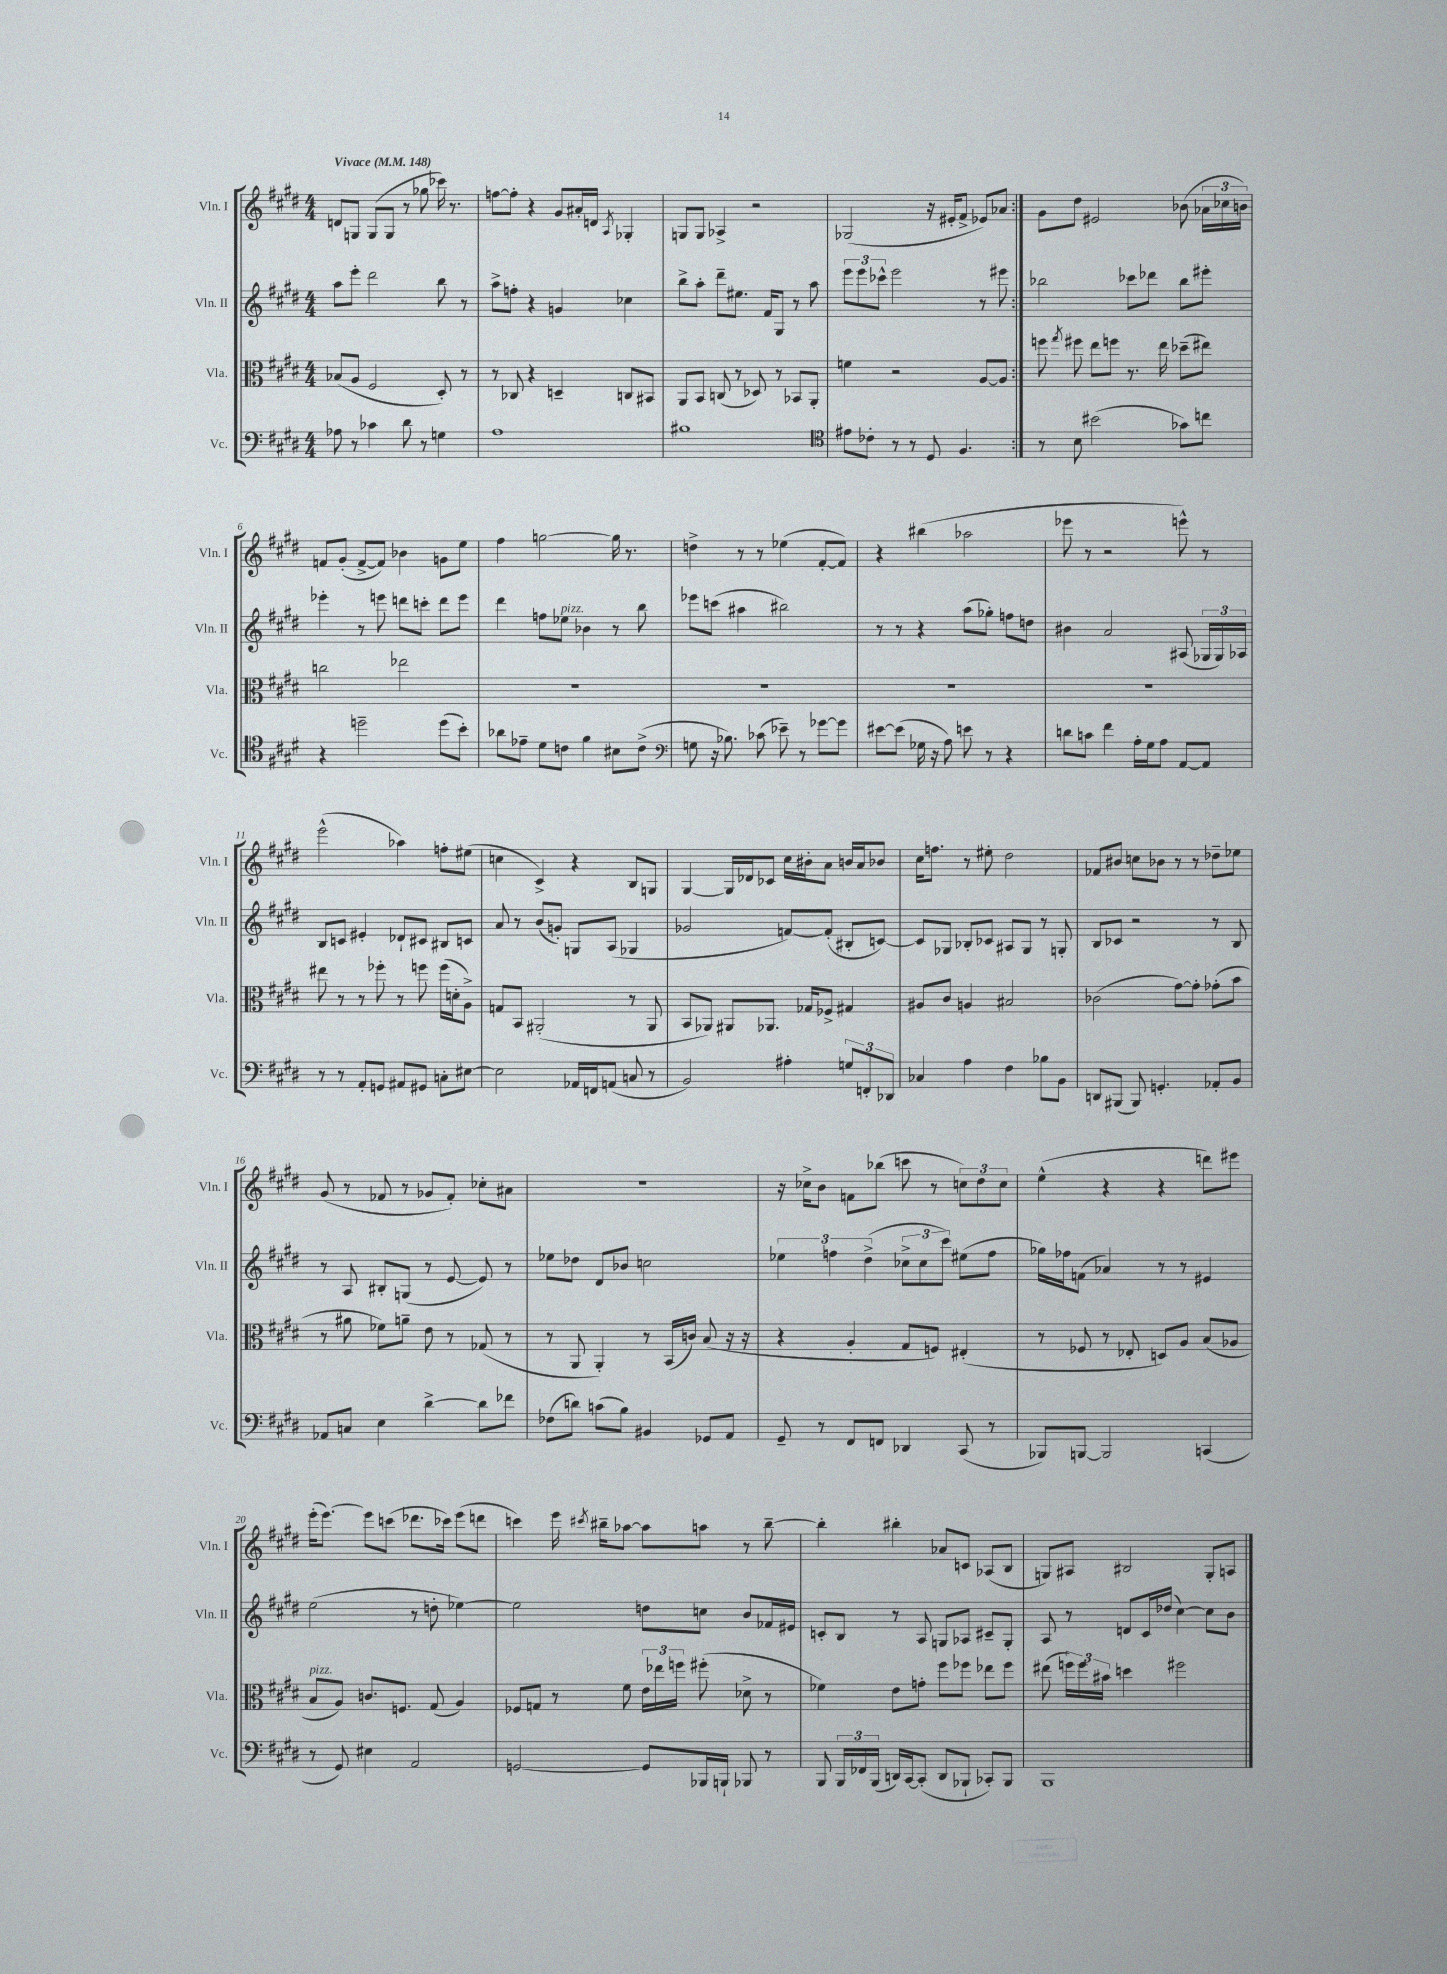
<<
\new StaffGroup <<
\new Staff = "s0" \with { instrumentName = "Vln. I" shortInstrumentName = "Vln. I" } {
    \clef treble \key e \major \numericTimeSignature \time 4/4 \tempo "Vivace" 4 = 148
    \autoBeamOff \repeat volta 2 { d'8[ g8] g8[( g8] r8 ges''8 ces'''16) r8. |
    f''8[~ f''8]-. r4 gis'8[ ais'16-. d'16] \acciaccatura { a8 } ges4-. |
    g8[ g8] aes4-> r2 |
    ges2( r16 eis'16[-. fis'8]-> ees'8[) aes'8] | }
    gis'8[ dis''8] eis'2 bes'8( \tuplet 3/2 { aes'16[ ces''16 b'16]) } |
    f'8[ gis'8]-.( f'8[~-> f'8]) bes'4 g'8[ e''8] |
    fis''4 g''2~ g''16 r8. |
    d''4-> r8 r8 ees''4( fis'8[~-. fis'8]) |
    r4 bis''4( aes''2 |
    ees'''8 r8 r2 e'''8-^) r8 |
    e'''2-^( aes''4) f''8[-. eis''8]( |
    c''4 cis'4->) r4 b8[ g8] |
    gis4~ gis16[ des'16 ces'8] cis''16[ bis'16-. a'8] b'16[ a'16 bes'8] |
    cis''16[ f''8.] r8 eis''8-. dis''2 |
    fes'8[ bis'8] c''8[ bes'8] r8 r8 des''8[-- ees''8] |
    gis'8( r8 fes'8 r8 ges'8[ fes'8]-.) ces''8[-. ais'8] |
    R1 |
    r16 ces''16[-> b'8] f'8[ bes''8]( c'''8 r8 \tuplet 3/2 { c''8[) dis''8 c''8] } |
    e''4-^( r4 r4 d'''8[) eis'''8] |
    e'''16[-.( e'''8.]~) e'''8[ c'''8]( des'''8.[ ces'''16]) e'''8[( d'''8] |
    c'''4) e'''16 \acciaccatura { cis'''8 } bis''16[-- aes''8]~ aes''8[ a''8] r8 bis''8~-- |
    bis''4-. bis''4-. aes'8[ c'8] aes8[( b8] |
    g8[) ais8] bis2 g8[-. a8] \bar "|." |
}
\new Staff = "s1" \with { instrumentName = "Vln. II" shortInstrumentName = "Vln. II" } {
    \clef treble \key e \major \numericTimeSignature \time 4/4
    \autoBeamOff \repeat volta 2 { a''8[ e'''8]-. dis'''2 b''8 r8 |
    a''8[-> f''8]-. r4 g'4 ces''4 |
    b''8[-> a''8]-. dis'''8[-- eis''8.] fis'16[ gis8] r8 a''8 |
    \tuplet 3/2 { e'''8[ e'''8 ces'''8]-^ } e'''2 r8 eis'''8 | }
    bes''2 ces'''8[ des'''8] bes''8[ eis'''8]-. |
    ees'''4-. r8 e'''8 d'''8[ c'''8]-. d'''8[ e'''8] |
    dis'''4 f''8[ ees''8]^\markup { \italic "pizz." } bes'4 r8 b''8 |
    ees'''8[ c'''8]( ais''4 bis''2) |
    r8 r8 r4 a''8[( ges''8]-.) f''8[ d''8] |
    bis'4 a'2 ais8( \tuplet 3/2 { ges16[ ges16) aes16] } |
    b8[ c'8] eis'4-. des'8[-! cis'8] bis8[ c'8] |
    a'8 r8 b'8[( g'8]-.) g8[ a8]( ges4 |
    ges'2 f'8[~) f'8]-.( bis8[-. c'8]~) |
    c'8[ ges8] bes8[-. ces'8] ais8[ ges8] r8 g8-. |
    b8[ ces'8] r2 r8 b8 |
    r8 a8 bis8[-. g8]( r8 e'8~ e'8) r8 |
    ees''8[ des''8] dis'8[ bes'8] c''2 |
    \tuplet 3/2 { ees''4 f''4 dis''4->( } \tuplet 3/2 { ces''8[-> ces''8 cis'''8]) } eis''8[( f''8] |
    ges''16[) fes''16 f'8]( aes'4) r8 r8 eis'4 |
    e''2( r8 d''8-. ees''4~) |
    ees''2 d''8[ c''8] b'8[ fes'16 eis'16] |
    c'8[-. b8] r8 a8 g8[ aes8] cis'8[-- g8]-. |
    a8 r8 d'8[ cis'16 des''16]( cis''4~) cis''8[ b'8] \bar "|." |
}
\new Staff = "s2" \with { instrumentName = "Vla." shortInstrumentName = "Vla." } {
    \clef alto \key e \major \numericTimeSignature \time 4/4
    \autoBeamOff \repeat volta 2 { bes8[( a8] fis2 dis8-.) r8 |
    r8 ces8 r4 d4-- c8[ bis,8] |
    a,8[ b,8] c8( r8 des8) r8 bes,8[ a,8]-. |
    f'4 r2 a8[~ a8] | }
    f''8 \acciaccatura { gis''8 } fis''8 e''8[ f''8] r8. e''16 des''8[--( eis''8]) |
    c''2 ees''2 |
    R1 |
    R1 |
    R1 |
    R1 |
    eis''8 r8 r8 fes''8-. r8 f''8 f''16[( d'16-. a8]->) |
    g8[ b,8] ais,2-.( r8 ais,8 |
    b,8[ aes,8]) ais,8[ aes,8.] ges16[ fes8]-> gis4 |
    ais8[ cis'8] a4 bis2 |
    ces'2( gis'8[~) gis'8]-. ges'8[-.( b'8] |
    r8 ais'8 fes'8[) a'8]-- e'8 r8 ges8( r8 |
    r8 a,8 a,4-.) r8 b,16[( c'16]) b8( r16 r16 |
    r4 a4-. gis8[ f8]) eis4-.( |
    r8 fes8 r8 ees8-. d8[) a8] b8[( aes8] |
    b8[^\markup { \italic "pizz." } a8]) c'8.[ f8.] gis8( a4) |
    fes8[ g8] r8 fis'8 \tuplet 3/2 { e'16[ ees''16 f''16] } fis''8-.( des'8-> r8 |
    fes'4) e'8[ g'8]-. fis''8[ fes''8] ees''8[ fes''8] |
    eis''8( \tuplet 3/2 { f''16[) f''16 bis'16] } d''4 fis''2 \bar "|." |
}
\new Staff = "s3" \with { instrumentName = "Vc." shortInstrumentName = "Vc." } {
    \clef bass \key e \major \numericTimeSignature \time 4/4
    \autoBeamOff \repeat volta 2 { aes8 r8 ces'4 dis'8 r8 g4 |
    a1 |
    bis1 |
    \clef tenor eis'8[ ces'8]-. r8 r8 dis8 fis4. | }
    r8 b8 bis'2( ges'8[) c''8] |
    r4 d''2-- d''8[( b'8]-.) |
    aes'8[ ees'8]-- dis'8[ c'8] fis'4 bis8[ c'8]->( |
    \clef bass g8 r16 bes8.) ces'8( ees'8--) r8 ges'8[~ ges'8] |
    eis'8[~ eis'8]( ges16 r16 a8) e'8 r8 r4 |
    d'8[ c'8] fis'4 a16[-. gis16 a8] a,8[~ a,8] |
    r8 r8 a,8[-. g,8] ais,8[ gis,8] c8[-. eis8]~ |
    eis2 aes,16[ f,16 a,8]( c8 r8 |
    b,2) ais4-. \tuplet 3/2 { g8[ f,8-. des,8] } |
    ces4 a4 fis4 bes8[ b,8] |
    d,8[ bis,,8]( bis,,8) g,4.-. aes,8[-. b,8] |
    aes,8[ c8] e4 dis'4~-> dis'8[ fes'8] |
    fes8[( d'8]) c'8[( b8]) bis,4 ges,8[ a,8] |
    gis,8-- r8 fis,8[ f,8] des,4 cis,8( r8 |
    bes,,8[) b,,8]~ b,,2 c,4( |
    r8 gis,8) eis4 a,2 |
    g,2~ g,8[ bes,,16 b,,16]-! bes,,8 r8 |
    b,,8 \tuplet 3/2 { b,,16[ fes,16 b,,16]( } d,16[) cis,16~ cis,8]-.( d,8[ bes,,8]-! ces,8[-.) bes,,8] |
    b,,1 \bar "|." |
}
>>
>>
